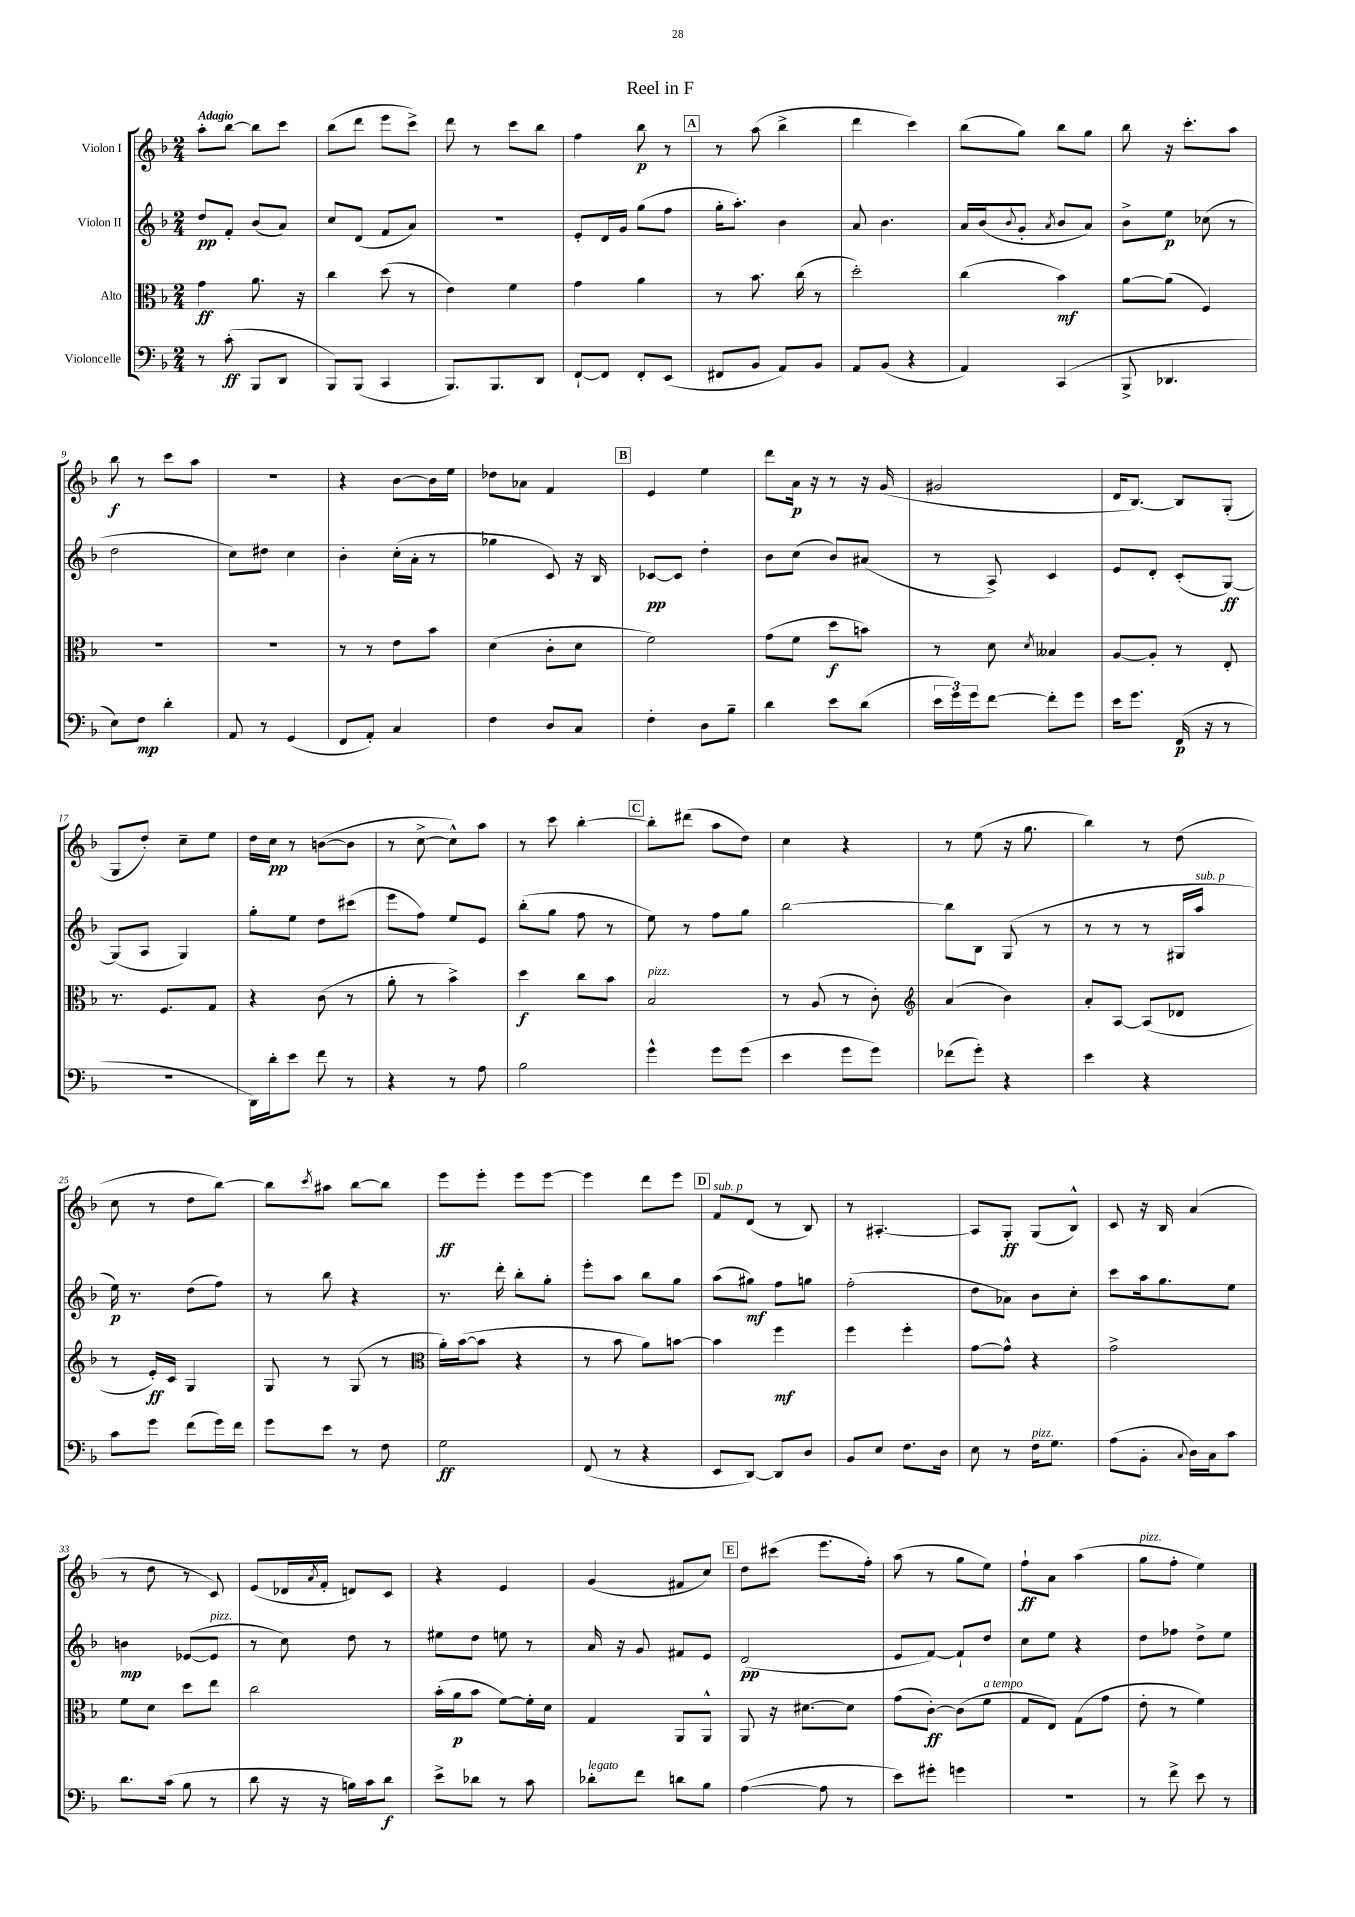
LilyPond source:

\header { title = "Reel in F" }
<<
\new StaffGroup <<
\new Staff = "s0" \with { instrumentName = "Violon I" } {
    \clef treble \key f \major \numericTimeSignature \time 2/4 \tempo "Adagio"
    a''8-. bes''8~ bes''8 c'''8 |
    bes''8( d'''8 e'''8 c'''8->) |
    d'''8 r8 c'''8 bes''8 |
    f''4 bes''8\p r8 |
    \mark \markup { \box "A" } r8 a''8( bes''4-> |
    d'''4 c'''4) |
    bes''8( g''8) bes''8 g''8 |
    bes''8 r16 c'''8.-. a''8 |
    bes''8\f r8 c'''8 a''8 |
    r2 |
    r4 bes'8~ bes'16 e''16 |
    des''8 aes'8 f'4 |
    \mark \markup { \box "B" } e'4 e''4 |
    d'''8 a'16\p r16 r8 r16 g'16( |
    gis'2 |
    d'16 bes8.~) bes8 g8-.( |
    g8 d''8-.) c''8-- e''8 |
    d''16 c''16\pp r8 b'8~( b'8 |
    r8 c''8~-> c''8-^) a''8 |
    r8 c'''8 bes''4~-. |
    \mark \markup { \box "C" } bes''8-. dis'''8( a''8 d''8) |
    c''4 r4 |
    r8 e''8( r16 g''8. |
    bes''4) r8 d''8( |
    c''8 r8 d''8 bes''8~) |
    bes''8 \acciaccatura { c'''8 } ais''8 bes''8~ bes''8 |
    e'''8\ff e'''8-. e'''8 e'''8~ |
    e'''4 d'''8 e'''8 |
    \mark \markup { \box "D" } f'8^\markup { \italic "sub. p" } d'8( r8 bes8) |
    r8 ais4.~-. |
    ais8 g8-.\ff g8( bes8-^) |
    c'8 r16 bes16 a'4( |
    r8 d''8 r8 c'8) |
    e'8( des'16 \acciaccatura { a'8 } f'16-. d'8) c'8 |
    r4 e'4 |
    g'4( fis'8 c''8) |
    \mark \markup { \box "E" } d''8 cis'''8( e'''8. f''16-.) |
    a''8( r8 g''8 e''8) |
    f''8-!\ff a'8 a''4( |
    g''8^\markup { \italic "pizz." } f''8-. e''4) \bar "|." |
}
\new Staff = "s1" \with { instrumentName = "Violon II" } {
    \clef treble \key f \major \numericTimeSignature \time 2/4
    d''8\pp f'8-. bes'8( a'8) |
    c''8 d'8( f'8 a'8) |
    r2 |
    e'8-. d'16 g'16 g''8( f''8 |
    \mark \markup { \box "A" } g''16-. a''8.-.) bes'4 |
    a'8 bes'4. |
    a'16 bes'16( \appoggiatura { bes'8 } g'8-. \acciaccatura { a'8 } bes'8 a'8) |
    bes'8-> e''8\p ces''8( r8 |
    d''2 |
    c''8) dis''8 c''4 |
    bes'4-. c''16-.( a'16-. r8 |
    ges''4 c'8) r16 bes16 |
    \mark \markup { \box "B" } ces'8~\pp ces'8 d''4-. |
    bes'8 c''8( bes'8) ais'8( |
    r8 a8->) c'4 |
    e'8 d'8-. c'8-.( g8~\ff) |
    g8( a8 g4) |
    g''8-. e''8 d''8 cis'''8( |
    e'''8 f''8) e''8 e'8 |
    bes''8-.( g''8 f''8 r8 |
    \mark \markup { \box "C" } e''8) r8 f''8 g''8 |
    bes''2~ |
    bes''8 bes8 g8( r8 |
    r8 r8 r8 gis16 a''16^\markup { \italic "sub. p" } |
    e''16\p) r8. d''8( f''8) |
    r8 bes''8 r4 |
    r8. d'''16-. bes''8-. g''8-. |
    e'''8-. a''8 bes''8 g''8 |
    \mark \markup { \box "D" } a''8( gis''8\mf) f''8 g''8 |
    f''2-.( |
    d''8 aes'8) bes'8 c''8-. |
    c'''8 a''16 g''8. e''8 |
    b'4\mp ees'8~( ees'8^\markup { \italic "pizz." } |
    r8 c''8) d''8 r8 |
    eis''8 d''8 e''8 r8 |
    a'16 r16 g'8 fis'8 e'8 |
    \mark \markup { \box "E" } d'2\pp( |
    e'8 f'8~) f'8-! d''8 |
    c''8 e''8 r4 |
    d''8 fes''8 d''8-> e''8 \bar "|." |
}
\new Staff = "s2" \with { instrumentName = "Alto" } {
    \clef alto \key f \major \numericTimeSignature \time 2/4
    g'4\ff a'8. r16 |
    c''4 d''8( r8 |
    e'4) f'4 |
    g'4 a'4 |
    \mark \markup { \box "A" } r8 bes'8. c''16( r8 |
    d''2-.) |
    c''4( bes'4\mf) |
    a'8~ a'8( f4) |
    R2 |
    r2 |
    r8 r8 e'8 bes'8 |
    d'4( c'8-. d'8 |
    \mark \markup { \box "B" } f'2) |
    g'8( f'8 d''8\f b'8) |
    r8 d'8 \acciaccatura { d'8 } beses4 |
    a8~ a8-. r8 e8-. |
    r8. f8. g8 |
    r4 c'8( r8 |
    a'8-. r8 bes'4->) |
    d''4\f c''8 bes'8 |
    \mark \markup { \box "C" } bes2^\markup { \italic "pizz." } |
    r8 a8( r8 c'8-.) |
    \clef treble a'4( bes'4) |
    a'8-. a8~ a8( des'8 |
    r8 e'16-.\ff) c'16 g4 |
    g8 r8 g8( r8 |
    \clef alto a'16-.) bes'16~( bes'8 r4 |
    r8 bes'8 a'8) b'8~ |
    \mark \markup { \box "D" } b'4 f''4\mf |
    f''4 f''4-. |
    g'8~ g'8-^ r4 |
    g'2-> |
    f'8 d'8 d''8 e''8 |
    c''2 |
    bes'16-.( a'16\p bes'8 f'8~) f'16-. d'16 |
    g4 a,8 a,8-^ |
    \mark \markup { \box "E" } a,8 r16 dis'8.~ dis'8 |
    g'8( c'8~-.\ff) c'8( f'8^\markup { \italic "a tempo" } |
    g8 e8) g8( g'8 |
    e'8-. r8 f'4) \bar "|." |
}
\new Staff = "s3" \with { instrumentName = "Violoncelle" } {
    \clef bass \key f \major \numericTimeSignature \time 2/4
    r8 c'8-.\ff( bes,,8 d,8 |
    bes,,8) bes,,8( c,4 |
    bes,,8.) bes,,8. d,8 |
    f,8~-! f,8 f,8-. e,8( |
    \mark \markup { \box "A" } fis,8 bes,8 a,8) bes,8 |
    a,8 bes,8( r4 |
    a,4) c,4( |
    bes,,8-> des,4. |
    e8) f8\mp d'4-. |
    a,8 r8 g,4( |
    f,8 a,8-.) c4 |
    f4 d8 c8 |
    \mark \markup { \box "B" } f4-. d8 bes8-- |
    d'4 e'8 d'8( |
    \tuplet 3/2 { e'16 g'16) g'16 } f'8~ f'8-. g'8 |
    e'16 g'8. f,16\p( r16 r8 |
    R2 |
    d,16) d'16-. e'8 f'8 r8 |
    r4 r8 a8 |
    bes2 |
    \mark \markup { \box "C" } g'4-^ g'8 g'8( |
    e'4 g'8 g'8) |
    fes'8( g'8-.) r4 |
    e'4 r4 |
    c'8 g'8 f'8( g'16) f'16 |
    g'8 e'8 r8 f8 |
    g2\ff |
    f,8( r8 r4 |
    \mark \markup { \box "D" } e,8 d,8~) d,8 d8 |
    bes,8 e8 f8. d16 |
    e8 r8 f16^\markup { \italic "pizz." } g8. |
    a8( bes,8-. \appoggiatura { c8 } d16) c16 c'8 |
    d'8. c'16( bes8 r8 |
    d'8 r16 r16 b16) c'16 d'8\f |
    e'8-> des'8 r8 c'8 |
    des'8-.^\markup { \italic "legato" } f'8 d'8 bes8 |
    \mark \markup { \box "E" } a4~( a8 r8 |
    e'8) gis'8-. g'4 |
    R2 |
    r8 f'8-> e'8 r8 \bar "|." |
}
>>
>>
